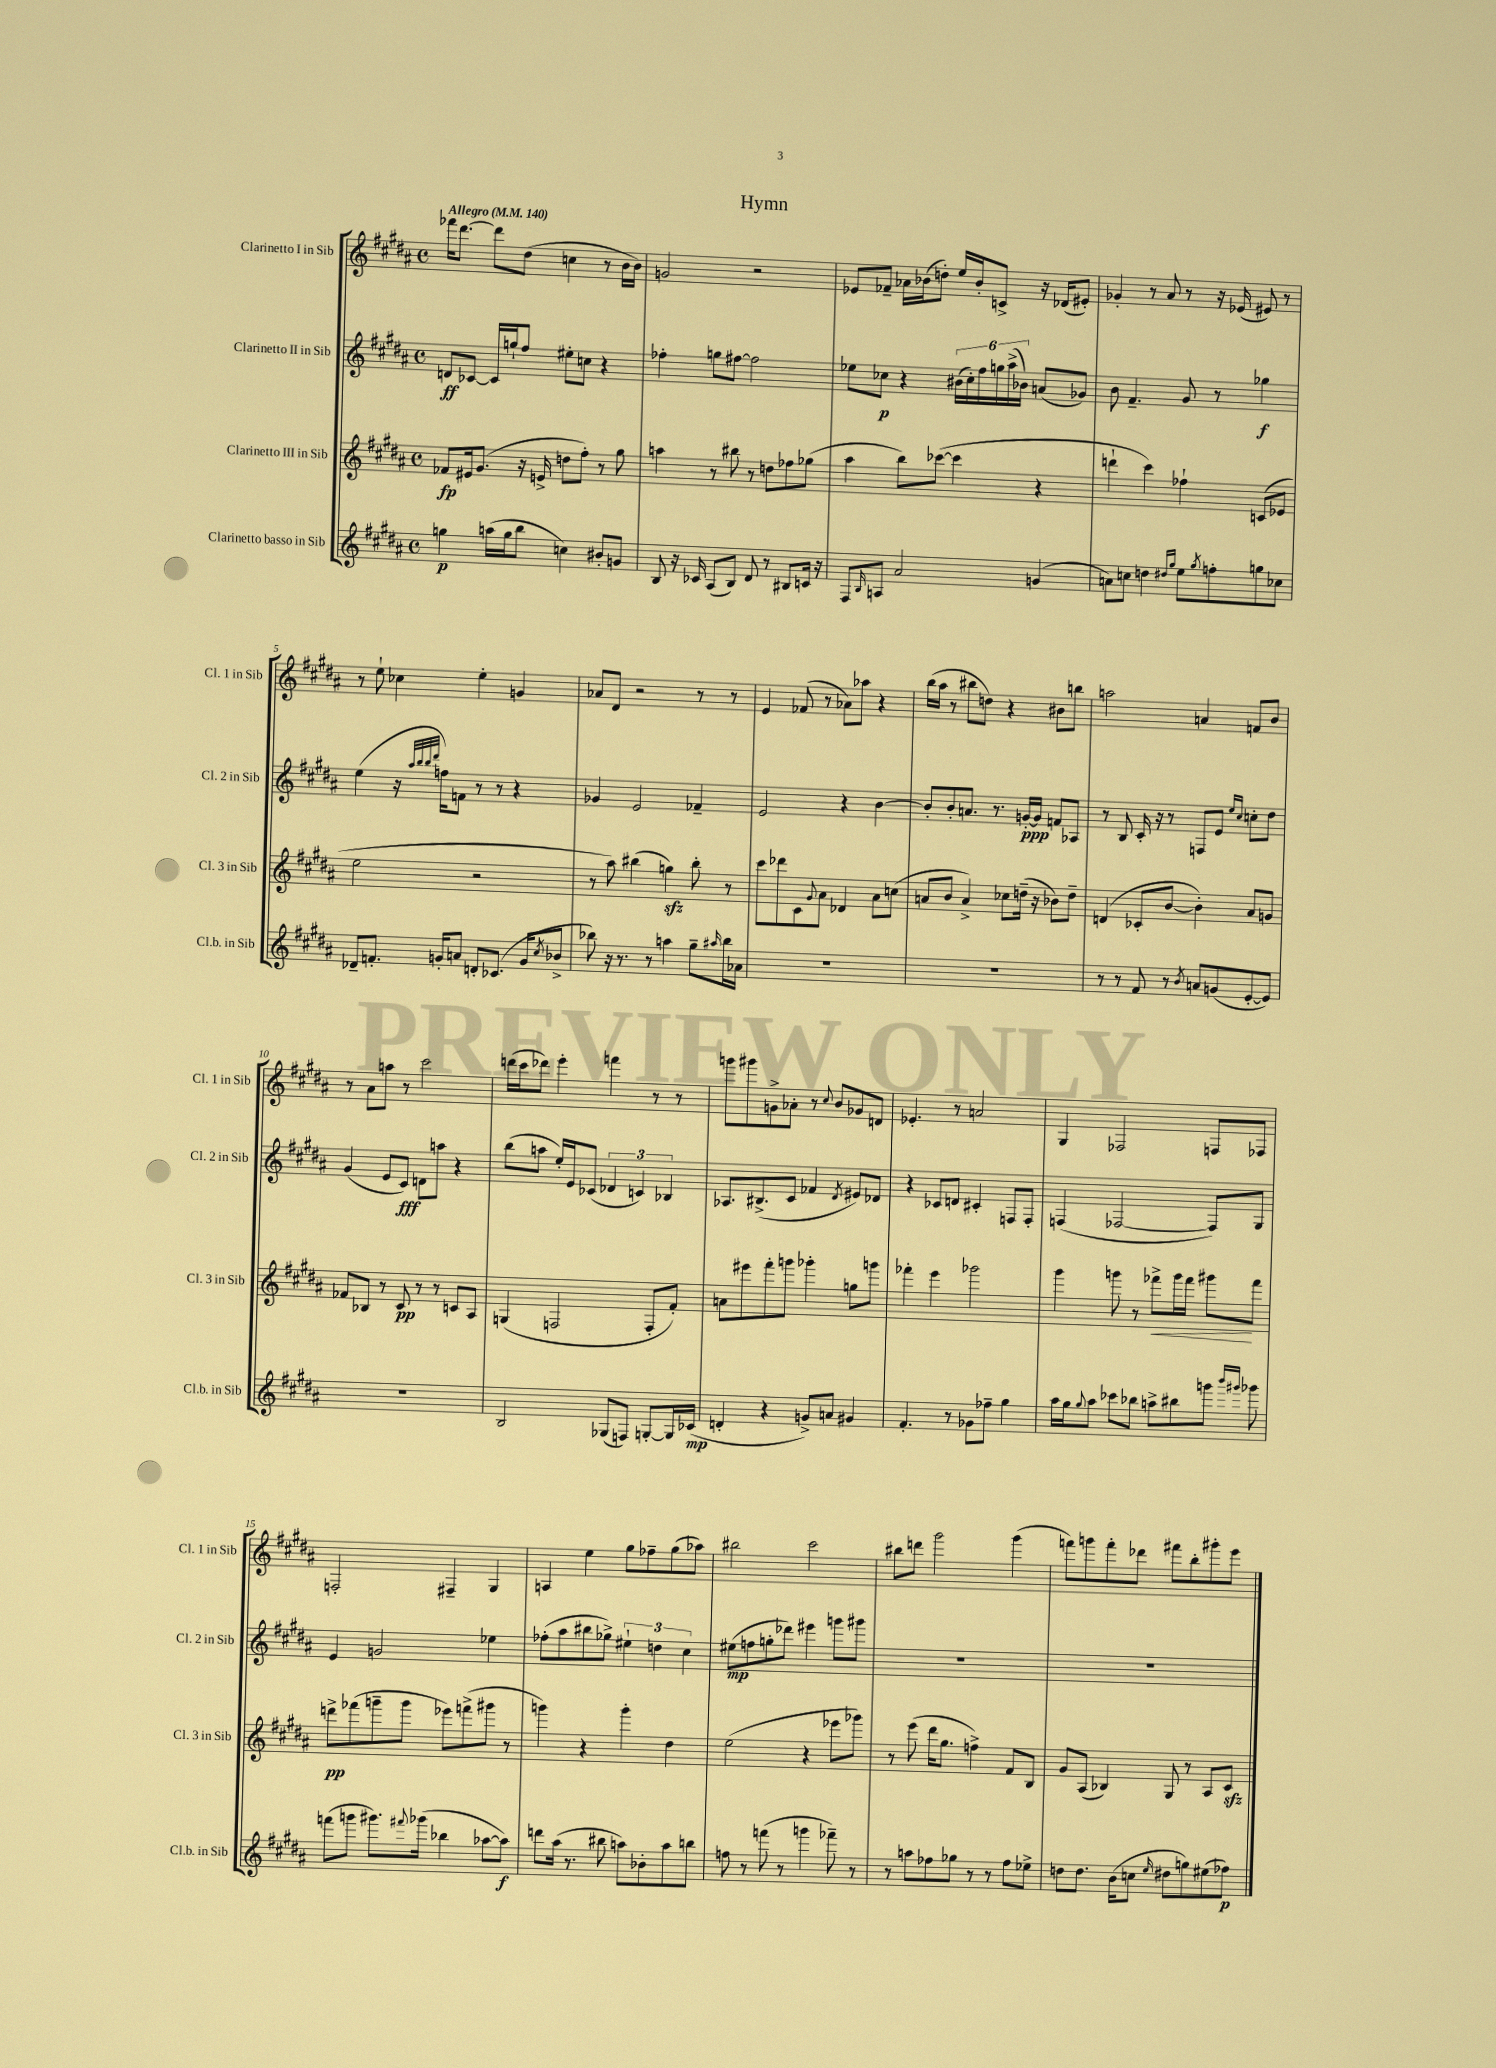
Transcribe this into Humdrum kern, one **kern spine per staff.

**kern	**dynam	**kern	**dynam	**kern	**dynam	**kern
*part4	*part4	*part3	*part3	*part2	*part2	*part1
*staff4	*staff4	*staff3	*staff3	*staff2	*staff2	*staff1
*I"Clarinetto basso in Sib	*	*I"Clarinetto III in Sib	*	*I"Clarinetto II in Sib	*	*I"Clarinetto I in Sib
*I'Cl.b. in Sib	*	*I'Cl. 3 in Sib	*	*I'Cl. 2 in Sib	*	*I'Cl. 1 in Sib
*clefG2	*	*clefG2	*	*clefG2	*	*clefG2
*k[f#c#g#d#a#]	*	*k[f#c#g#d#a#]	*	*k[f#c#g#d#a#]	*	*k[f#c#g#d#a#]
*M4/4	*	*M4/4	*	*M4/4	*	*M4/4
*met(c)	*	*met(c)	*	*met(c)	*	*met(c)
*MM140	*	*MM140	*	*MM140	*	*MM140
=1	=1	=1	=1	=1	=1	=1
!	!	!	!	!	!	!LO:TX:a:B:t=Allegro
4ggn\	p	8f-X/L	fp	8dn/L	ff	16fff-X\KL
.	.	.	.	.	.	[8.ddd#\J
.	.	16e#X/k	.	[8c-X/J	.	.
.	.	(8.g#/J	.	.	.	.
(16aan\LL	.	.	.	16c-/LL]	.	8ddd#\L]
16gg\J	.	.	.	16ggn`/J	.	.
8bb\J	.	16r	.	8ff#/J	.	(8dd#\J
.	.	16en^/	.	.	.	.
4ccn\)	.	8ddn\L	.	8ee#X'\L	.	4ccn\
.	.	8ff#'\J)	.	8ccn\J	.	.
8b#X'/L	.	8r	.	4r	.	8r
8gn/J	.	8gg#\	.	.	.	16b\LL
.	.	.	.	.	.	16b\JJ)
=2	=2	=2	=2	=2	=2	=2
8B/	.	4aan\	.	4ff-X'\	.	2gn/
16r	.	.	.	.	.	.
16c-X/	.	.	.	.	.	.
(8A#/L	.	8r	.	8ggn\L	.	.
8B/J)	.	8bb#X\	.	[8ff#X\J	.	.
8d#/	.	8r	.	2ff#\]	.	2r
8r	.	8ddn\L	.	.	.	.
8B#X/L	.	8ff-X\	.	.	.	.
16cn/Jk	.	(8gg-X\J	.	.	.	.
16r	.	.	.	.	.	.
=3	=3	=3	=3	=3	=3	=3
8F#/L	.	4aa#\	.	8ee-X\L	.	8e-X/L
16qqB/	.	.	.	.	.	.
8An/J	.	.	.	8cc-X\J	p	8f-X~/J
2a#/	.	8bb\L)	.	4r	.	16a-X\LL
.	.	.	.	.	.	(16b-X\J
.	.	([8ccc-X\J	.	.	.	8ddn'\J)
.	.	4ccc-\]	.	(24b#X\LL	.	16ee/LL
.	.	.	.	24cc-'\)	.	.
.	.	.	.	.	.	16b-'/J
.	.	.	.	24ff#\	.	.
.	.	.	.	24ggn\	.	8cn^/J
.	.	.	.	(24aa#^\	.	.
.	.	.	.	24b-X\JJ)	.	.
(4gn/	.	4r	.	(8an/L	.	16r
.	.	.	.	.	.	(16d-X/KL
.	.	.	.	8g-X/J)	.	8e#X'/J)
=4	=4	=4	=4	=4	=4	=4
8an\L)	.	4dddn`\	.	8b\	.	4g-X'/
8ccn\J	.	.	.	4.f#~/	.	.
4ddn\	.	4ccc#\)	.	.	.	8r
.	.	.	.	.	.	8a#/
16qqdd#X/LL	.	.	.	.	.	.
16qqgg#/JJ	.	.	.	.	.	.
8ee\L	.	4ff-X`\	.	8g#/	.	8r
8qgg#/	.	.	.	.	.	.
8ffn'\	.	.	.	8r	.	16r
.	.	.	.	.	.	(16e-X/
8ggn\	.	(8cn/L	.	4gg-X\	f	8e#X/)
8cc-X\J	.	8e-X/J	.	.	.	8r
!!LO:LB:g=z
=5	=5	=5	=5	=5	=5	=5
8d-X~/L	.	2ee\	.	(4ee\	.	8r
8.fn'/J	.	.	.	.	.	8ee`\
.	.	.	.	16r	.	4cc-X\
.	.	.	.	32qqaa#/LLL	.	.
.	.	.	.	32qqbb/	.	.
.	.	.	.	32qqbb/	.	.
.	.	.	.	32qqddd#/JJJ	.	.
16gn'/KL	.	.	.	16ffn\KL)	.	.
8an/J	.	.	.	8fn\J	.	.
8dn'/L	.	2r	.	8r	.	4ee'\
(8.c-X/J	.	.	.	8r	.	.
.	.	.	.	4r	.	4gn/
16g/KL	.	.	.	.	.	.
8qcc#/	.	.	.	.	.	.
8b-X^/J	.	.	.	.	.	.
=6	=6	=6	=6	=6	=6	=6
8bb-X\)	.	8r	.	4g-X/	.	8a-X/L
16r	.	8aa#\)	.	.	.	8d#/J
8.r	.	.	.	.	.	.
.	.	(4bb#X\	.	2e/	.	2r
8r	.	.	.	.	.	.
4aan\	.	4ggnzz\)	.	.	.	.
8gg#~\L	.	8bb#'\	.	4f-X~/	.	8r
16qqaa#X/	.	.	.	.	.	.
16bb-\L	.	8r	.	.	.	8r
16a-X\JJ	.	.	.	.	.	.
=7	=7	=7	=7	=7	=7	=7
1r	.	8ccc#\L	.	2e/	.	4e/
.	.	8ddd-X\	.	.	.	.
.	.	8c#\	.	.	.	(8f-X/
.	.	8qqg#/	.	.	.	.
.	.	8a#\J	.	.	.	8r
.	.	4d-X/	.	4r	.	8a-X\L)
.	.	.	.	.	.	8aa-X\J
.	.	8a#\L	.	[4b\	.	4r
.	.	(8ccn\J	.	.	.	.
=8	=8	=8	=8	=8	=8	=8
1r	.	8an/L	.	8b'/L]	.	(16bb\LL
.	.	.	.	.	.	16aa#\JJ
.	.	8b/J	.	8b'/	.	8r
.	.	4a^/)	.	8.an/J	.	8bb#X\L
.	.	.	.	.	.	8ddn\J)
.	.	.	.	8.r	.	.
.	.	8cc-X\L	.	.	.	4r
.	.	(16ddn~\Jk	.	[16gn'/LL	ppp	.
.	.	16r	.	16g/JJ]	.	.
.	.	8b-X\L)	.	8fn/L	.	8b#X\L
.	.	8dd~\J	.	8A-X/J	.	8bbn\J
=9	=9	=9	=9	=9	=9	=9
8r	.	(4dn/	.	8r	.	2aan\
8r	.	.	.	8B/	.	.
8f#/	.	8c-X'/L	.	16c#'/	.	.
.	.	.	.	16r	.	.
8r	.	[8b/J	.	8r	.	.
8qb/	.	.	.	.	.	.
8an/L	.	4b'\])	.	8Fn/L	.	4an/
(8gn/	.	.	.	8e/J	.	.
.	.	.	.	16qqee/LL	.	.
.	.	.	.	16qqcc#/JJ	.	.
[8e'/	.	8a#/L	.	8ccn'\L	.	8fn/L
8e/J])	.	8gn/J	.	8dd#\J	.	8b/J
!!LO:LB:g=z
=10	=10	=10	=10	=10	=10	=10
1r	.	8f-X/L	.	(4g#/	.	8r
.	.	8B-X/J	.	.	.	8a#\L
.	.	8r	.	8e/L	.	8aan\J
.	.	8c#/	pp	8c#/J)	fff	8r
.	.	8r	.	8dn\L	.	2ccc#\
.	.	8r	.	8aan\J	.	.
.	.	8cn/L	.	4r	.	.
.	.	8A#/J	.	.	.	.
=11	=11	=11	=11	=11	=11	=11
2B/	.	(4Gn/	.	(8bb\L	.	(16dddn\LL
.	.	.	.	.	.	16ccc#\J
.	.	.	.	8aan\J	.	8ddd-X\J)
.	.	2Fn/	.	16ee'/LL)	.	4eee'\
.	.	.	.	16e/J	.	.
.	.	.	.	(8c-X/J	.	.
(8G-X/L	.	.	.	6d-X/	.	4fffn\
8Fn/J)	.	.	.	.	.	.
.	.	.	.	6cn/)	.	.
[8Gn'/L	.	8F'/L	.	.	.	8r
.	.	.	.	6B-X/	.	.
16G/L]	.	8f#'/J)	.	.	.	8r
(16c-X/JJ	mp	.	.	.	.	.
=12	=12	=12	=12	=12	=12	=12
4dn'/	.	8an\L	.	8.A-X/L	.	8gggn\L
.	.	8eee#X\	.	.	.	8ggg#X\
.	.	.	.	(8.B#X^/	.	.
4r	.	8fff#'\	.	.	.	8gn^\
.	.	8gggn\J	.	8c#/J	.	8a-X'\J
8gn^/L)	.	4ggg-X'\	.	4f-X/	.	8r
.	.	.	.	.	.	8qqcc#/
8an/J	.	.	.	.	.	8b/L
.	.	.	.	8qd#/	.	.
4g#X/	.	8ggn\L	.	8e#X/L)	.	8g-X/
.	.	8gggn\J	.	8d-X/J	.	8dn/J
=13	=13	=13	=13	=13	=13	=13
4.f#'/	.	4fff-X'\	.	4r	.	4.e-X'/
.	.	4eee\	.	8c-X/L	.	.
8r	.	.	.	8dn/J	.	8r
8g-X\L	.	2ggg-X\	.	4c#X'/	.	2an/
8ff-X~\J	.	.	.	.	.	.
4gg#\	.	.	.	8Fn/L	.	.
.	.	.	.	8F'/J	.	.
=14	=14	=14	=14	=14	=14	=14
16aa#\LL	.	4ggg#\	.	(4Fn/	.	4G#/
16gg#\J	.	.	.	.	.	.
8qqgg#/	.	.	.	.	.	.
8aa#\J	.	.	.	.	.	.
8ccc-X\L	.	8gggn\	.	[2F-X/	.	2F-X/
8bb-X\J	.	8r	.	.	.	.
!	!	!	!LO:HP:b	!	!	!
8aan^\L	.	8fff-X^\L	<	.	.	.
8bb#X\	.	16ggg\L	.	.	.	.
.	.	16fff-\JJ	.	.	.	.
8gggn\J	.	8ggg#X\L	.	8F-/L])	.	8Fn/L
16qqbbb/LL	.	.	.	.	.	.
16qqggg#X/JJ	.	.	.	.	.	.
8ggg-X\	.	8fff-\J	[	8G#/J	.	8F-X/J
!!LO:LB:g=z
=15	=15	=15	=15	=15	=15	=15
(8fffn\L	.	8dddn^\L	pp	4e/	.	2Fn'/
8gggn\J	.	(8fff-X\	.	.	.	.
8.ggg#X\L)	.	8gggn~\	.	2gn/	.	.
.	.	8ggg\J	.	.	.	.
8qqfff#X/	.	.	.	.	.	.
(16ggg-X\Jk	.	.	.	.	.	.
4bb-X\	.	8eee-X\L)	.	.	.	4F#X~/
.	.	(8fffn^\	.	.	.	.
[8aa-X\L	.	8ggg#X\J	.	4ee-X\	.	4G#/
8aa-\J])	f	8r	.	.	.	.
=16	=16	=16	=16	=16	=16	=16
8dddn\L	.	4gggn\)	.	(8ff-X'\L	.	4An/
(16aa#\Jk	.	.	.	8aa#\	.	.
8.r	.	.	.	.	.	.
.	.	4r	.	8bb#X\	.	4ee\
8bb#X\	.	.	.	8gg-X^\J)	.	.
8aan\L)	.	4ggg'\	.	6ee#X`\	.	8gg#\L
8b-X'\	.	.	.	.	.	8ff-X~\
.	.	.	.	6ddn\	.	.
8aa\	.	4dd#\	.	.	.	(8gg#\
.	.	.	.	6cc#\	.	.
8bbn\J	.	.	.	.	.	8aa-X\J)
=17	=17	=17	=17	=17	=17	=17
8ffn\	.	(2ee\	.	(8ee#X\L	mp	2bb#X\
8r	.	.	.	8ffn\	.	.
(8fffn\	.	.	.	8ggn'\	.	.
8r	.	.	.	8ddd-X\J)	.	.
4gggn\	.	4r	.	4eee#X\	.	2ccc#\
8fff-X~\)	.	8eee-X\L	.	8gggn\L	.	.
8r	.	8ggg-X\J)	.	8ggg#X\J	.	.
=18	=18	=18	=18	=18	=18	=18
8r	.	8r	.	1r	.	8bb#X\L
8aan\L	.	(8eee\	.	.	.	8dddn\J
8ff-X\	.	16ddd#\KL	.	.	.	2ggg#\
.	.	8.gg#\J	.	.	.	.
8gg-X\J	.	.	.	.	.	.
8r	.	4ffn^\)	.	.	.	.
8r	.	.	.	.	.	.
8ff-\L	.	8f#/L	.	.	.	(4ggg#\
8ee-X^\J	.	8B/J	.	.	.	.
=19	=19	=19	=19	=19	=19	=19
8ddn\L	.	8g#/L	.	1r	.	8fffn\L)
8.dd\J	.	(8A#/J	.	.	.	8gggn\
.	.	4B-X/)	.	.	.	8fff'\
(16b\KL	.	.	.	.	.	.
8ccn\J	.	.	.	.	.	8ddd-X\J
16qqee/	.	.	.	.	.	.
8dd#X\L	.	8G#/	.	.	.	8fff#X\L
8ggn\)	.	8r	.	.	.	8bb'\
(8ee#X\	.	8A#/L	.	.	.	8ggg#X'\
8ff-X\J)	p	8c#zz/J	.	.	.	8eee\J
==	==	==	==	==	==	==
*-	*-	*-	*-	*-	*-	*-
